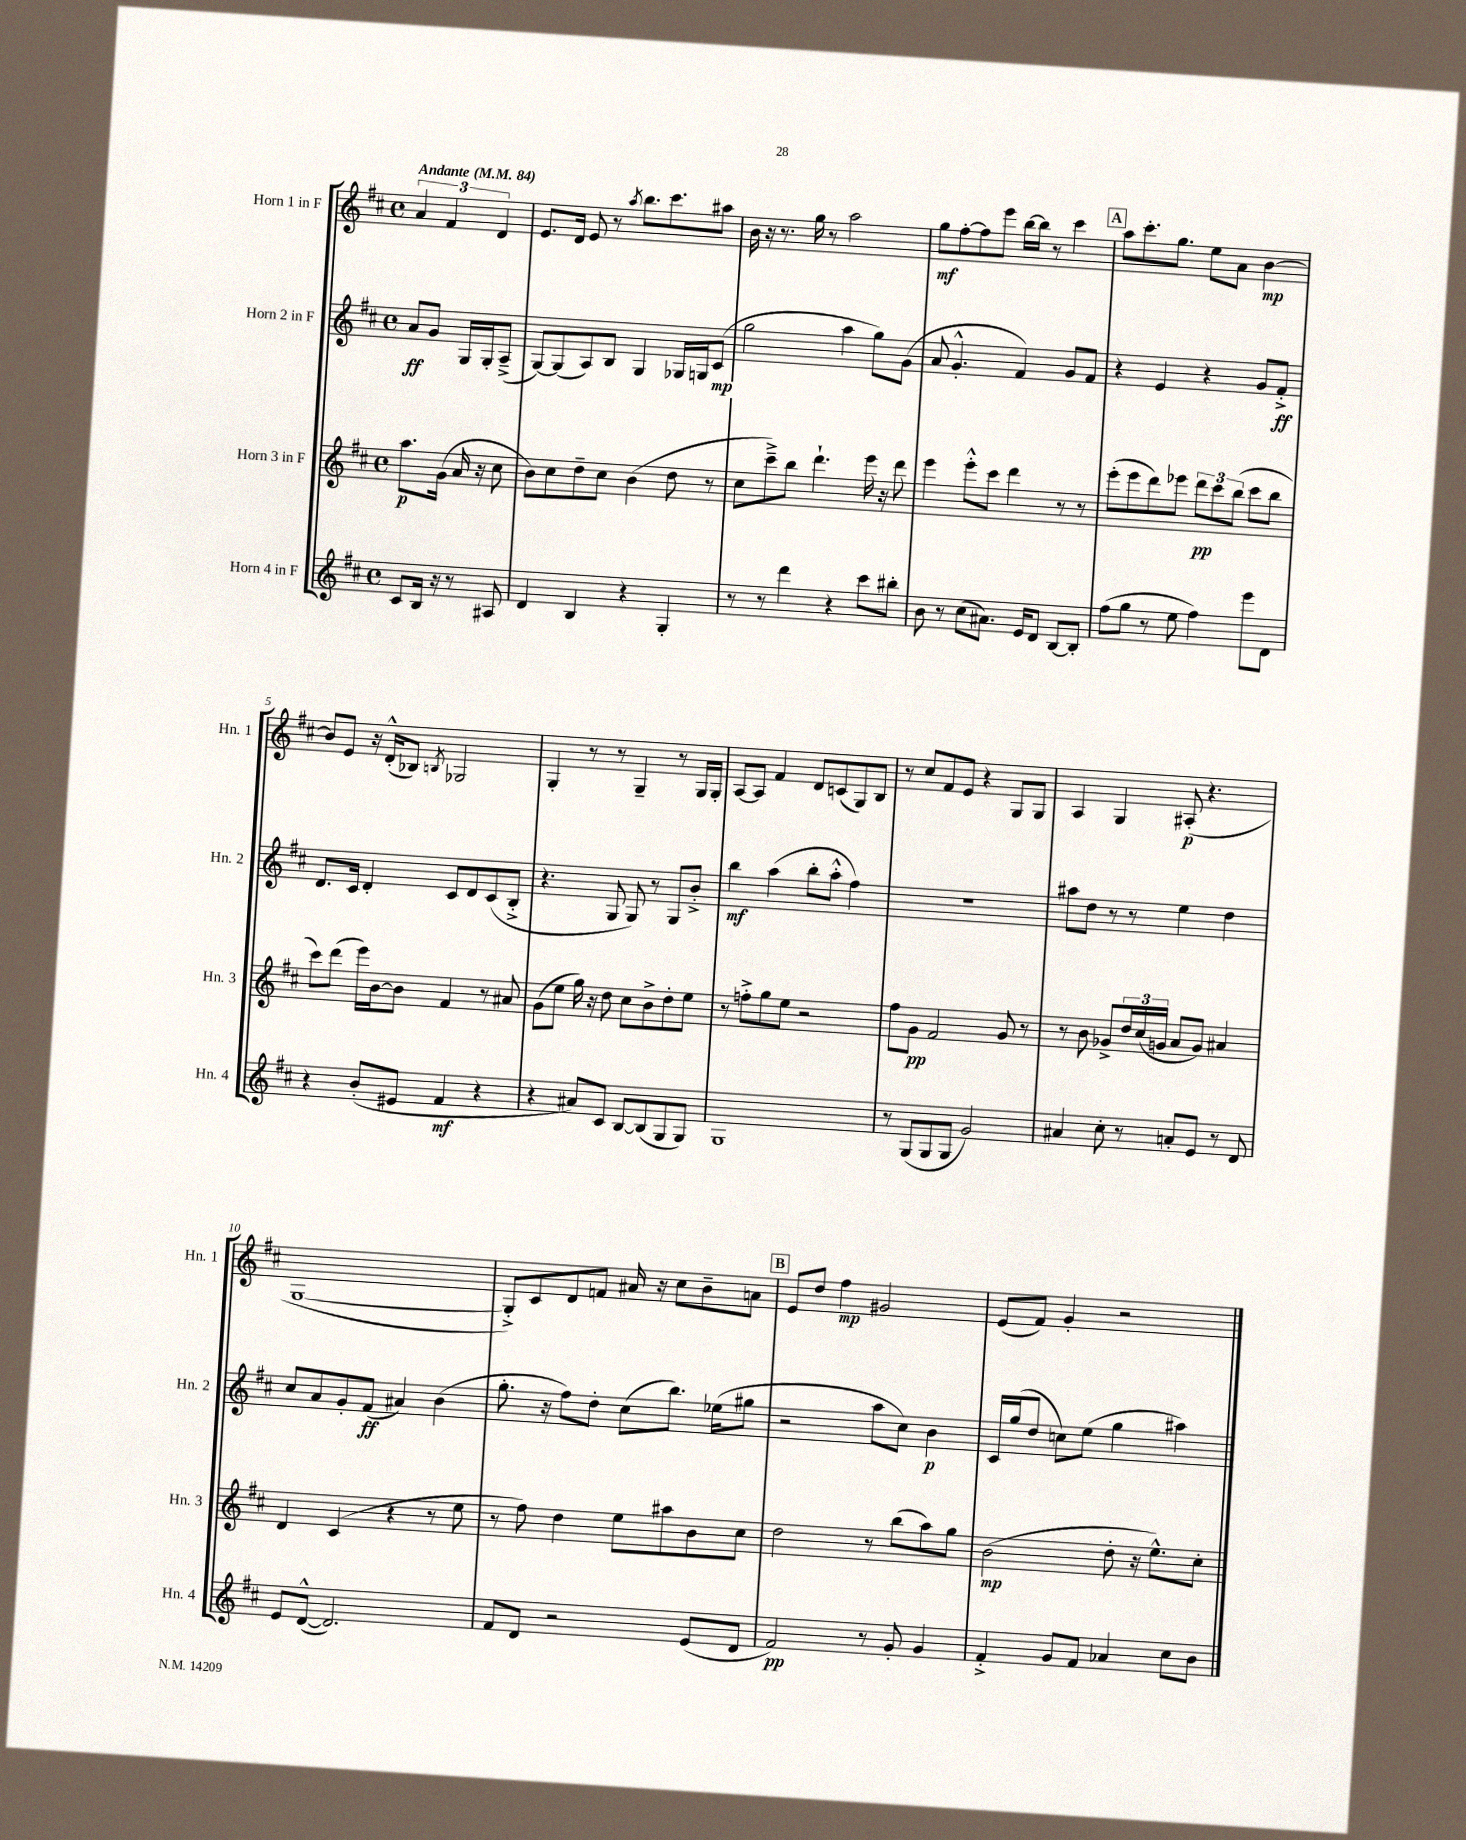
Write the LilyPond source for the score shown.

<<
\new StaffGroup <<
\new Staff = "s0" \with { instrumentName = "Horn 1 in F" shortInstrumentName = "Hn. 1" } {
    \clef treble \key d \major \defaultTimeSignature \time 4/4 \partial 2 \tempo "Andante" 4 = 84
    \tuplet 3/2 { a'4 fis'4 d'4 } |
    e'8. d'16 e'8 r8 \acciaccatura { a''8 } b''8. cis'''8. ais''8 |
    b'16 r16 r8. g''16 r8 a''2 |
    g''8\mf fis''8~-. fis''8 e'''8 b''16~ b''16 r8 cis'''4 |
    \mark \markup { \box "A" } a''8 cis'''8.-. g''8. e''8 a'8 b'4~\mp |
    b'8 e'8 r16 d'16-.-^( bes8) \acciaccatura { b8 } ges2 |
    g4-. r8 r8 g4-- r8 g16 g16-. |
    a8~ a8 fis'4 d'8 c'8( g8) b8 |
    r8 cis''8 fis'8 e'8 r4 g8 g8 |
    a4 g4 ais8-.\p( r4. |
    g1~ |
    g8-.->) cis'8 d'8 f'8 ais'16 r16 cis''8 b'8-- a'8 |
    \mark \markup { \box "B" } e'8 d''8 fis''4\mp gis'2 |
    e'8( fis'8) g'4-. r2 \bar "|." |
}
\new Staff = "s1" \with { instrumentName = "Horn 2 in F" shortInstrumentName = "Hn. 2" } {
    \clef treble \key d \major \defaultTimeSignature \time 4/4 \partial 2
    a'8\ff g'8 g16 g16-. a8--->( |
    g8~) g8( a8) b8 g4 ges16 g16 cis'8\mp( |
    g''2 a''4 g''8) g'8( |
    a'8 g'4.-.-^ fis'4) g'8 fis'8 |
    \mark \markup { \box "A" } r4 e'4 r4 g'8 fis'8-.->\ff |
    d'8. cis'16 d'4-. cis'8 d'8 cis'8( b8-.-> |
    r4. g8 g8) r8 g8 b'8-.-> |
    b''4\mf a''4( b''8-. a''8-.-^ fis''4) |
    R1 |
    ais''8 d''8 r8 r8 e''4 d''4 |
    cis''8 a'8 g'8-. fis'8\ff( ais'4) b'4( |
    g''8.-. r16 fis''8) d''8-. cis''8( b''8.) ees''16( gis''8 |
    \mark \markup { \box "B" } r2 a''8 cis''8) b'4\p |
    cis'16 g''16( d''8 c''8) e''8( g''4 ais''4) \bar "|." |
}
\new Staff = "s2" \with { instrumentName = "Horn 3 in F" shortInstrumentName = "Hn. 3" } {
    \clef treble \key d \major \defaultTimeSignature \time 4/4 \partial 2
    a''8.\p g'16( a'16 r16 cis''8 |
    b'8) cis''8 d''8-- cis''8 b'4( d''8 r8 |
    cis''8 cis'''8--->) b''8 d'''4.-! e'''16 r16 d'''8 |
    e'''4 e'''8-.-^ cis'''8 d'''4 r8 r8 |
    \mark \markup { \box "A" } e'''8-.( e'''8 d'''8) ees'''8 \tuplet 3/2 { d'''8\pp cis'''8 b''8( } cis'''8 b''8 |
    cis'''8) d'''8( e'''16) b'16~ b'8 fis'4 r8 ais'8 |
    g'8( e''8 g''16) r16 d''8 cis''8 b'8-> d''8-. e''8 |
    r8 f''8-.-> g''8 e''8 r2 |
    fis''8 g'8\pp fis'2 g'8 r8 |
    r8 b'8 ges'8-> \tuplet 3/2 { d''16 cis''16( g'16 } a'8 g'8) ais'4 |
    d'4 cis'4( r4 r8 e''8 |
    r8 fis''8) d''4 e''8 ais''8 b'8 cis''8 |
    \mark \markup { \box "B" } d''2 r8 b''8( a''8) g''8 |
    b'2\mp( d''8-. r16 e''8.-^) cis''8-. \bar "|." |
}
\new Staff = "s3" \with { instrumentName = "Horn 4 in F" shortInstrumentName = "Hn. 4" } {
    \clef treble \key d \major \defaultTimeSignature \time 4/4 \partial 2
    cis'8 b16 r16 r8 ais8 |
    d'4 b4 r4 g4-. |
    r8 r8 d'''4 r4 cis'''8 bis''8-. |
    b'8 r8 cis''8( ais'8.) e'16 d'8 b8~ b8-. |
    \mark \markup { \box "A" } fis''8( g''8 r8 e''8 fis''4) e'''8 d'8 |
    r4 b'8-.( eis'8 fis'4\mf r4 |
    r4 ais'8) cis'8 b8~ b8( g8 g8) |
    g1 |
    r8 g8( g8 g8 g'2) |
    ais'4 cis''8-. r8 a'8-. e'8 r8 d'8 |
    e'8 d'8~-^( d'2.) |
    fis'8 d'8 r2 e'8( d'8 |
    \mark \markup { \box "B" } fis'2\pp) r8 g'8-. g'4 |
    fis'4-.-> g'8 fis'8 aes'4 cis''8 b'8 \bar "|." |
}
>>
>>
